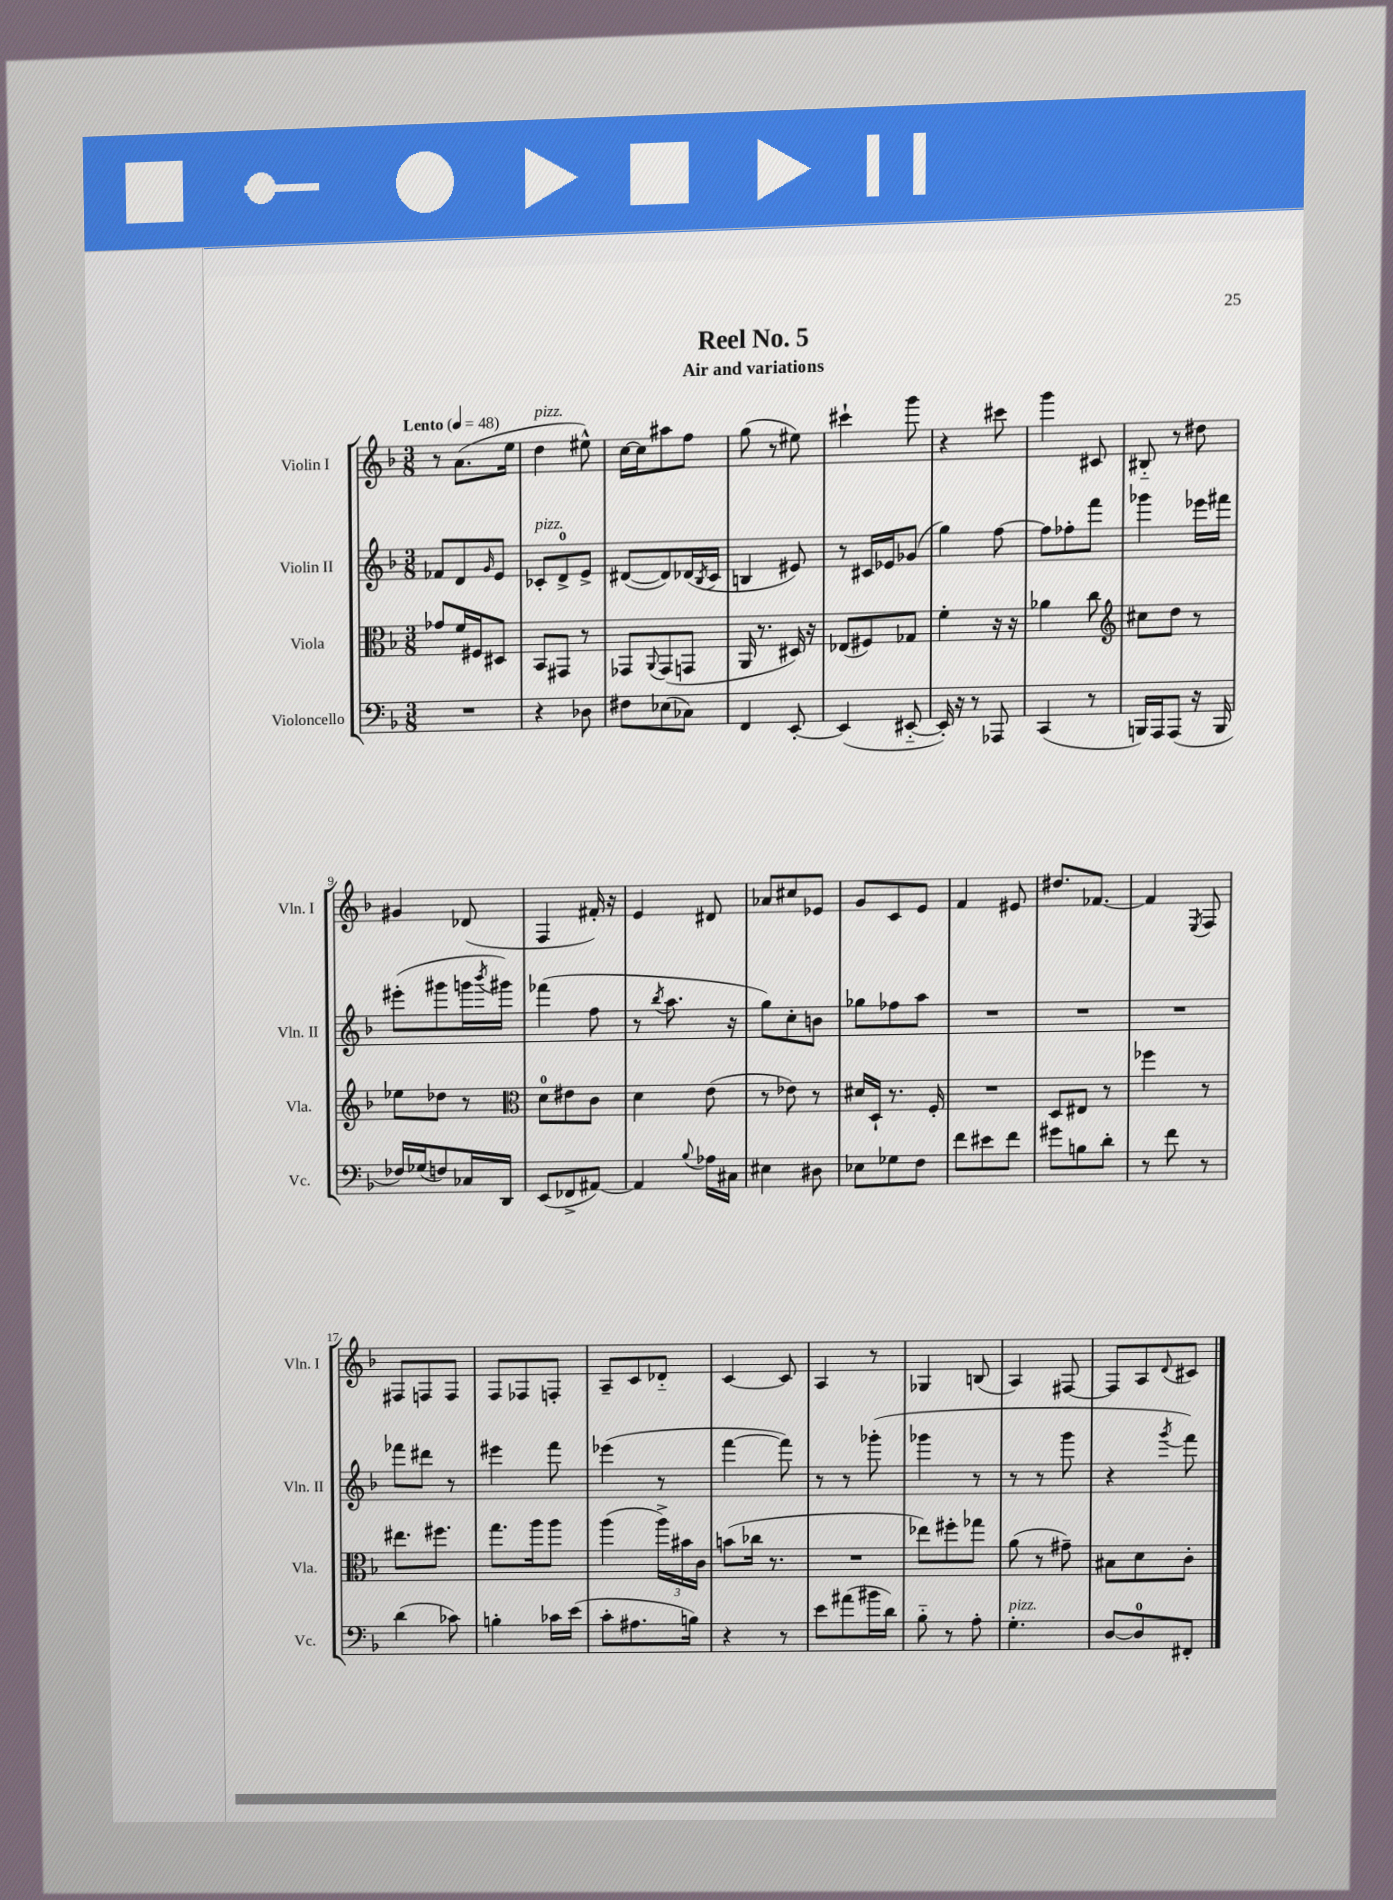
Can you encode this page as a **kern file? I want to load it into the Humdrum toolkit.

**kern	**kern	**kern	**kern
*staff4	*staff3	*staff2	*staff1
*clefF4	*clefC3	*clefG2	*clefG2
*k[b-]	*k[b-]	*k[b-]	*k[b-]
*M3/8	*M3/8	*M3/8	*M3/8
*MM48	*MM48	*MM48	*MM48
4.r	8g-	8f-	8r
.	16f	8d	(8.a
.	16F#	.	.
.	.	16qqg	.
.	8D#	8e	.
.	.	.	16ee
=	=	=	=
4r	8BB-	8c-'	4dd
.	8GG#	8d^	.
8D-	8r	8e^	8ee#^^)
=	=	=	=
8F#	8GG-	([8d#	[16cc
.	.	.	16cc]
.	8qqAA	.	.
(8E-	(8GG-	8d#])	8aa#
8C-)	8GG	(16d-	8ff
.	.	8qB-	.
.	.	16c	.
=	=	=	=
4FF	16AA	4B	(8gg
.	8.r	.	.
.	.	.	8r
[8EE'	16D#)	8e#)	8ee#)
.	16r	.	.
=	=	=	=
(4EE]	(8E-	8r	4ccc#`
.	8F#)	16c#	.
.	.	16e-	.
[8EE#'~	8G-	(8g-	8ggg
=	=	=	=
16EE#'])	4f'	4gg)	4r
16r	.	.	.
8r	.	.	.
8AAA-	16r	[8ff	8ccc#
.	16r	.	.
=	=	=	=
(4CC	4a-	8ff]	4ggg
.	.	8ff-'	.
8r	8cc	8fff	8c#
=	=	=	=
*	*clefG2	*	*
16BBB)	8cc#	4ggg-	8B#'~
16AAA	.	.	.
(8AAA	8dd	.	8r
16r	8r	16eee-	8dd#
16BBB	.	16fff#	.
=	=	=	=
16F-)	8ee-	(8eee#'	4g#
(16G-	.	.	.
8F)	8dd-	8ggg#	.
16C-	8r	16ggg	(8d-
.	.	8qbbb-	.
16DD	.	16ggg#)	.
=	=	=	=
*	*clefC3	*	*
(8EE	8d	(4fff-	4F
8FF-^	8e#	.	.
[8AA#)	8c	8ff	16f#')
.	.	.	16r
=	=	=	=
4AA#]	4d	8r	4e
.	.	8qbb-	.
.	.	8.aa	.
8qqB-	.	.	.
16A-	(8e	.	8d#
16C#	.	16r	.
=	=	=	=
4E#	8r	8gg)	8a-
.	8e-)	8cc'	8cc#
8D#	8r	8b	8e-
=	=	=	=
8E-	16d#	8gg-	8g
.	16D`	.	.
8G-	8.r	8ff-	8c
8F	.	8aa	8e
.	16F'	.	.
=	=	=	=
8f	4.r	4.r	4f
8e#	.	.	.
8f	.	.	8e#
=	=	=	=
8g#	8D	4.r	8.dd#
8B	8E#	.	.
.	.	.	[8.f-
8d'	8r	.	.
=	=	=	=
8r	4ff-	4.r	4f-]
8f	.	.	.
.	.	.	8qE
8r	8r	.	8F
=	=	=	=
(4d	8.ee#	8fff-	8F#
.	.	8ddd#	8F
.	8.ff#	.	.
8c-)	.	8r	8F
=	=	=	=
4B'	8.gg	4eee#	8F
.	.	.	8F-
.	16aa	.	.
16c-	8aa	8fff	8F'
(16e	.	.	.
=	=	=	=
8c'	(4aa	(4eee-	8A~
8.A#	.	.	8c
.	24aa^)	8r	8d-'~
.	24b#	.	.
16B)	.	.	.
.	24c	.	.
=	=	=	=
4r	(8b	[4fff	[4c
.	16cc-	.	.
.	8.r	.	.
8r	.	8fff])	8c]
=	=	=	=
8e	4.r	8r	4A
(8a#	.	8r	.
16b#	.	(8ggg-'	8r
16d)	.	.	.
=	=	=	=
8B-'~	8ee-)	4ggg-	4G-
8r	8ff#'	.	.
8A'	8gg-	8r	(8B
=	=	=	=
4.G'	(8a	8r	4A)
.	8r	8r	.
.	8g#~)	8ggg	[8F#
=	=	=	=
[8D	8B#	4r	8F#]
8D]	8d	.	8A
.	.	8qggg	8qqd
8FF#'	8c'	8fff)	8c#
==	==	==	==
*-	*-	*-	*-
